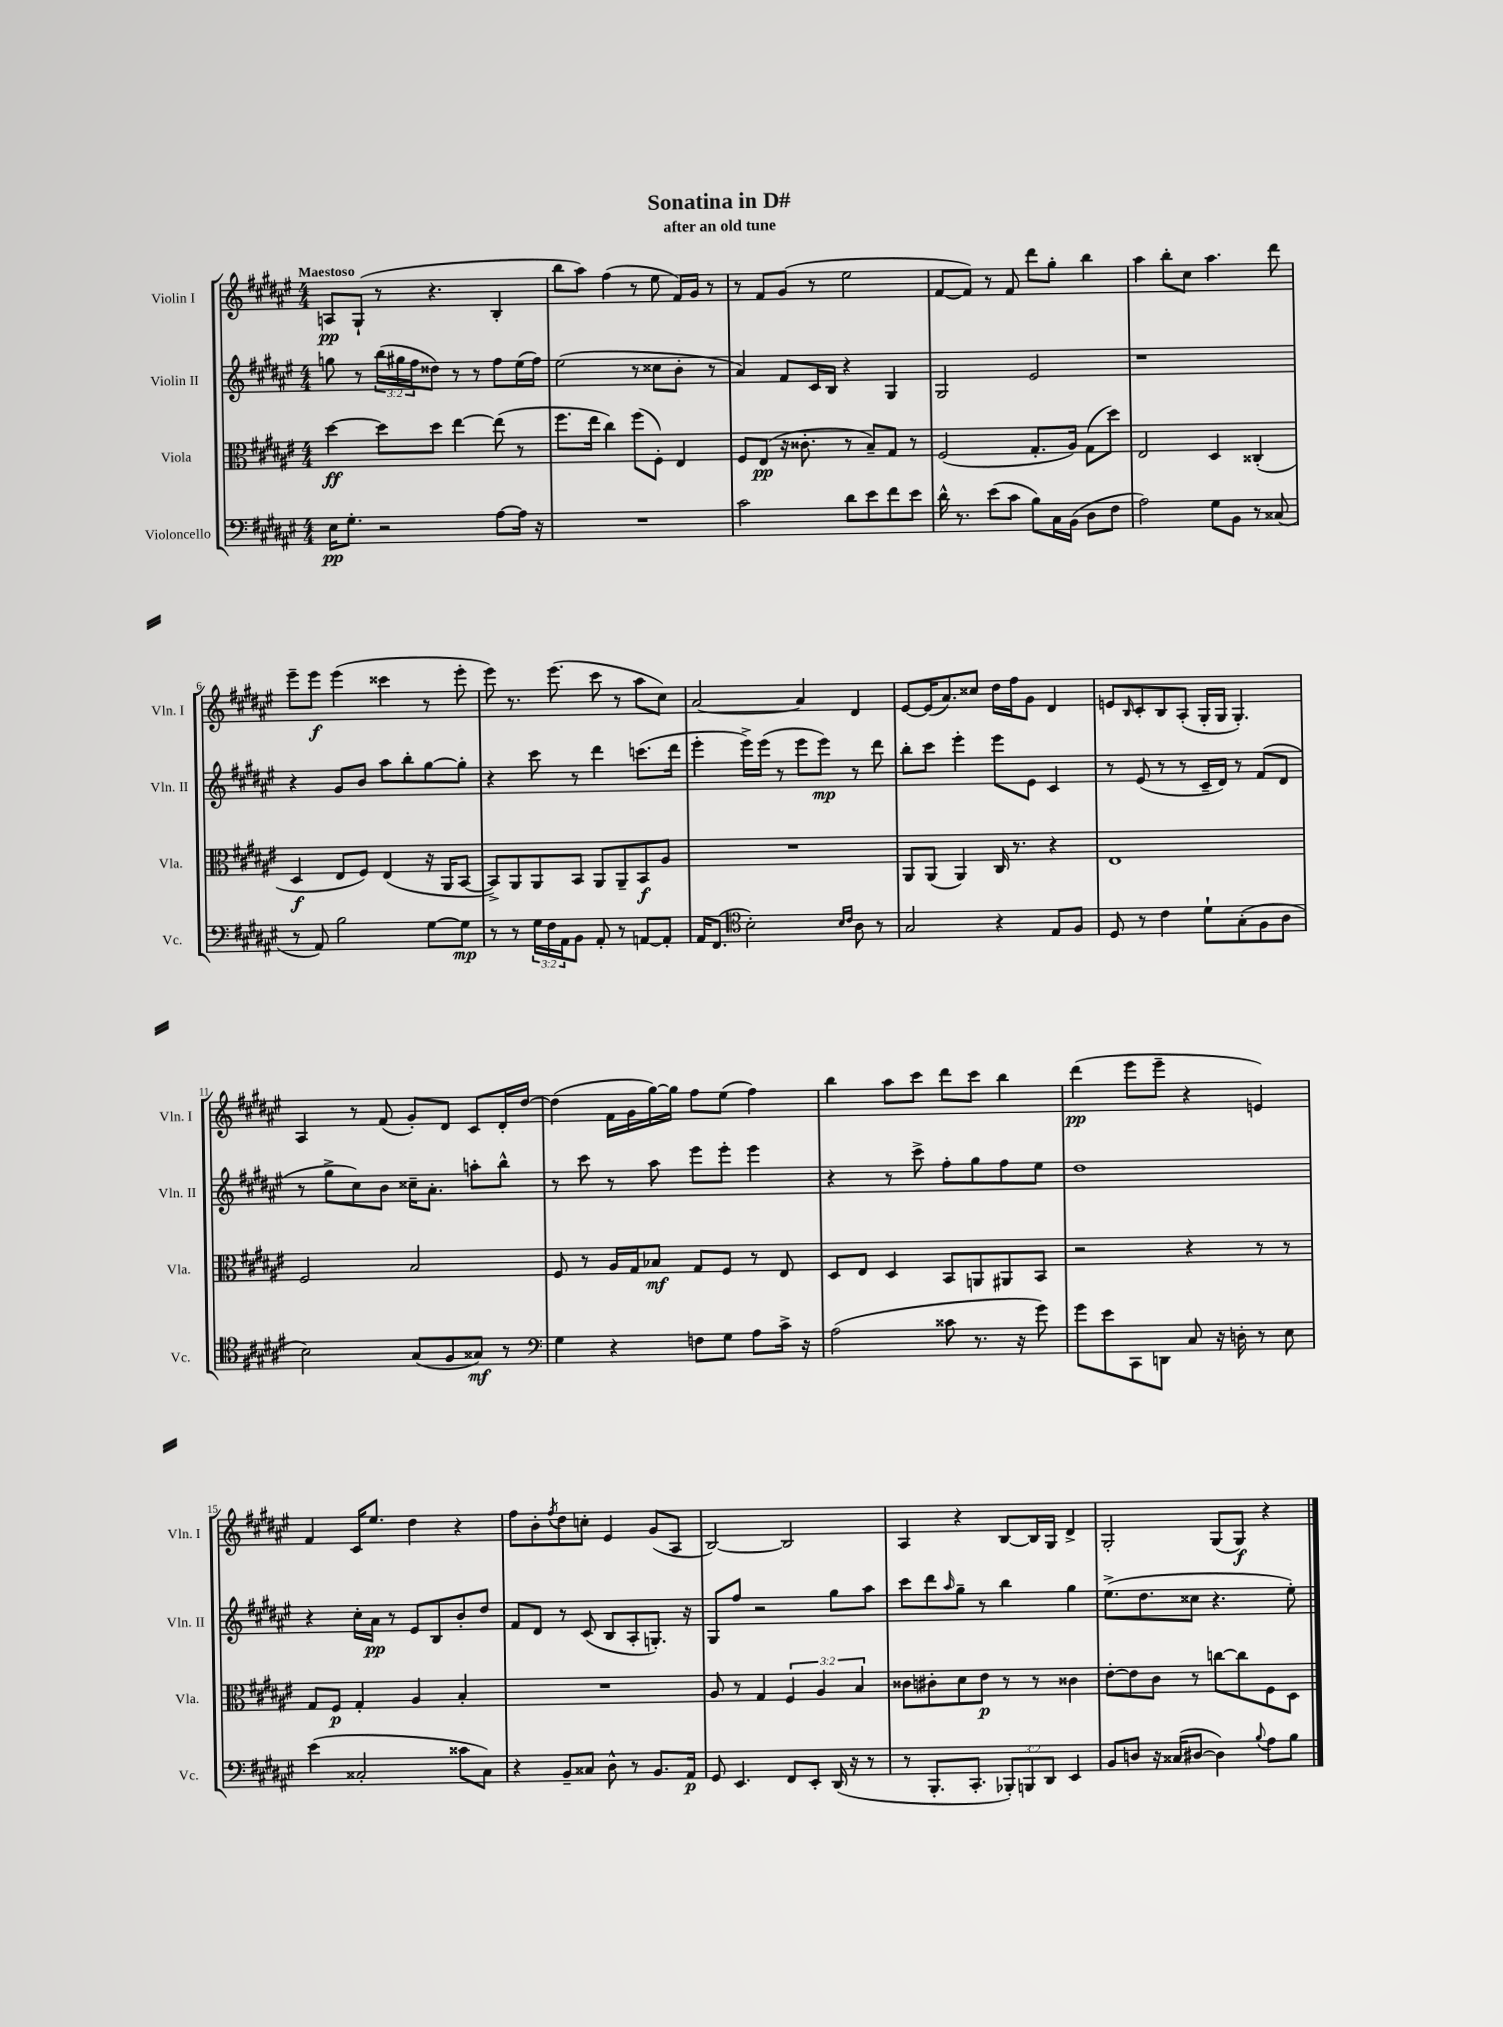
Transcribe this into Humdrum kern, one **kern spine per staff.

**kern	**kern	**kern	**kern
*staff4	*staff3	*staff2	*staff1
*clefF4	*clefC3	*clefG2	*clefG2
*k[f#c#g#d#a#e#]	*k[f#c#g#d#a#e#]	*k[f#c#g#d#a#e#]	*k[f#c#g#d#a#e#]
*M4/4	*M4/4	*M4/4	*M4/4
16E#\LK	[4dd#\	8gg\	8A/L
8.G#'\J	.	.	.
.	.	8r	(8G#`/J
2r	8dd#\]L	(24bb\LL	8r
.	.	24gg#\	.
.	.	24ff#\J	.
.	8dd#\J	8dd##\J)	4.r
.	[4ee#\	8r	.
.	.	8r	.
[8A#\L	(8ee#\]	8ff#\L	4B'/
16A#\]Jk	8r	(16ee#\L	.
16r	.	16ff#\JJ)	.
=	=	=	=
1r	8.ff#\L	(2ee#\	8bb\L
.	.	.	8aa#\J)
.	16ee#\Jk	.	.
.	4cc#\)	.	(4ff#\
.	(8ff#\L	8r	8r
.	8F#'\J)	8cc##\L	8ee#\
.	4E#/	8b'\J	16f#/LL)
.	.	.	16g#/JJ
.	.	8r	8r
=	=	=	=
2c#\	8F#/L	4a#/)	8r
.	(8E#/J	.	8f#/L
.	16r	8f#/L	(8g#/J
.	8.c##'\	.	.
.	.	16c#/L	8r
.	.	16B/JJ	.
8d#\L	8r	4r	2ee#\
8e#\	8B~/L)	.	.
8f#\	8G#/J	4G#/	.
8e#\J	8r	.	.
=	=	=	=
16d#^^\	(2F#/	2G#/	[8f#/L
8.r	.	.	.
.	.	.	8f#/]J)
(8e#\L	.	.	8r
8c#\J	.	.	8f#/
8B\L)	8.G#'/L	2e#/	8ddd#\L
16C#\L	.	.	8gg#'\J
(16BB\JJ	16A#/Jk)	.	.
8D#\L	(8G#\L	.	4bb\
8F#\J	8dd#\J)	.	.
=	=	=	=
2A#\)	2E#/	1r	4aa#\
.	.	.	8bb'\L
.	.	.	8cc#\J
8G#\L	4D#/	.	4.aa#\
8BB\J	.	.	.
8r	(4C##'/	.	.
(8C##/	.	.	8ddd#\
=	=	=	=
8r	4D#/	4r	8eee#~\L
8AA#/)	.	.	8eee#\J
2B\	8E#/L	8g#/L	(4eee#\
.	8F#/J)	8b/J	.
.	(4E#/	8aa#\L	4ccc##\
.	.	8bb'\	.
[8G#\L	16r	[8gg#\	8r
.	16AA#/LK	.	.
8G#\]J	[8BB/J	8gg#'\]J	8eee#'\
=	=	=	=
8r	8BB^/]L)	4r	8eee#\)
8r	8AA#/	.	8.r
24G#\LL	8AA#/	8ccc#\	.
24F#\	.	.	.
.	.	.	(8.eee#\
24AA#\J	.	.	.
8BB\J	8BB/J	8r	.
8AA#'/	8AA#/L	4ddd#\	8ccc#\
8r	8AA#~/	.	8r
[8AA/L	8BB/	(8.ccc\L	8aa#\L
8AA'/]J	8A#/J	.	8cc#\J)
.	.	16ddd#\Jk	.
=	=	=	=
16AA#/LK	1r	4eee#'\	[2a#/
(8.FF#/J	.	.	.
*clefC4	*	*	*
2B'\)	.	16eee#^\LL)	.
.	.	(16eee#\JJ	.
.	.	8r	.
.	.	8eee#\L	4a#/]
.	.	8eee#\J)	.
16qqB/LL	.	.	.
16qqc#/JJ	.	.	.
8A#\	.	8r	4d#/
8r	.	8ddd#\	.
=	=	=	=
2G#/	8AA#/L	8bb'\L	[8e#/L
.	(8AA#/J	8ccc#\J	(16e#/]K
.	.	.	8.a#/)
.	4AA#/)	4eee#'\	.
.	.	.	8cc##/J
4r	16C#/	8eee#\L	16dd#\LL
.	8.r	.	16ff#\J
.	.	8e#\J	8g#\J
8E#/L	4r	4c#/	4d#/
8F#/J	.	.	.
=	=	=	=
8D#/	1E#	8r	8e/L
.	.	.	16qqB/
8r	.	(8e#/	8c#'/
4c#\	.	8r	8B/
.	.	8r	(8A#'/J
8d#`\L	.	16c#~/LL	16G#'/LL
.	.	16d#/JJ)	16G#/JJ
(8G#'\	.	8r	4.G#'/)
8F#\	.	(8f#/L	.
8A#\J	.	8d#/J	.
=	=	=	=
2B\)	2F#/	8r	4A#/
.	.	8gg#^\L	.
.	.	8cc#\)	8r
.	.	8b\J	(8f#/
(8G#/L	2B/	16cc##~\LK	8g#'/L)
.	.	8.a#'\J	.
8F#/	.	.	8d#/J
8G##/J)	.	8aa'\L	8c#/L
8r	.	8bb^^\J	16d#'/L
.	.	.	[16dd#/JJ
=	=	=	=
*clefF4	*	*	*
4G#\	8F#/	8r	(4dd#\]
.	8r	8ccc#\	.
4r	16A#/LL	8r	16f#\LL
.	16G#/J	.	16g#\
.	8B-/J	8aa#\	[16gg#\)
.	.	.	16gg#\]JJ
8F\L	8G#/L	8eee#\L	8ff#\L
8G#\J	8F#/J	8eee#'\J	(8ee#\J
8A#\L	8r	4eee#\	4ff#\)
16c#^\Jk	8E#/	.	.
16r	.	.	.
=	=	=	=
(2A#\	8D#/L	4r	4bb\
.	8E#/J	.	.
.	4D#/	8r	8aa#\L
.	.	8ccc#^\	8ccc#\J
8c##\	8BB/L	8ff#'\L	8ddd#\L
8.r	8AA/	8gg#\	8ccc#\J
.	8AA#/	8ff#\	4bb\
16r	.	.	.
8g#\)	8BB/J	8ee#\J	.
=	=	=	=
8g#\L	2r	1dd#	(4ddd#\
8e#\	.	.	.
8CC#\	.	.	8eee#\L
8DD\J	.	.	8eee#~\J
8C#/	4r	.	4r
16r	.	.	.
16D'\	.	.	.
8r	8r	.	4e/)
8E#\	8r	.	.
=	=	=	=
(4e#\	8G#/L	4r	4f#/
.	8F#/J	.	.
2C##'/	4G#'/	16cc#'\LL	16c#/LK
.	.	16a#\JJ	8.ee#/J
.	.	8r	.
.	4A#/	8e#/L	4dd#\
.	.	8B/	.
8c##\L	4B'/	8b'/	4r
8C##\J)	.	8dd#/J	.
=	=	=	=
4r	1r	8f#/L	8ff#\L
.	.	8d#/J	8b'\
.	.	.	8qff#/
8BB~/L	.	8r	8dd#\
8C##/J	.	(8c#/	8cc'\J
8D#^^\	.	8B/L	4e#/
8r	.	8A#'/	.
8.BB/L	.	8.G'/J)	(8g#/L
.	.	.	8A#/J
16AA#/Jk	.	16r	.
=	=	=	=
8GG#/	8A#/	8G#/L	[2B/)
4.EE#/	8r	8ff#/J	.
.	4G#/	2r	.
8FF#/L	6F#/	.	2B/]
8EE#'/J	.	.	.
.	6A#/	.	.
(16DD#/	.	8gg#\L	.
16r	.	.	.
.	6B/	.	.
8r	.	8aa#\J	.
=	=	=	=
8r	8c##\L	8ccc#\L	4A#/
8.BBB'/L	8c#'\	8ddd#\	.
.	.	16qqaa#/	.
.	8d#\	8gg#~\J	4r
8.CC#'/J	.	.	.
.	8e#\J	8r	.
12BBB-'/L)	8r	4bb\	[8B/L
12BBB/	.	.	.
.	8r	.	16B/]L
12DD#/J	.	.	.
.	.	.	16G#/JJ
4EE#/	4c##\	4gg#\	4d#^/
=	=	=	=
8BB/L	[8e#'\L	(8.ee#^\L	2G#'/
8D/J	8e#\]	.	.
.	.	8.dd#\	.
16r	8c#\J	.	.
(16C##/LK	.	.	.
[8D#/J	8r	8cc##\J	.
4D#\])	[8cc\L	4.r	(8G#/L
.	8cc\]	.	8G#/J)
8qqB/	.	.	.
8A#\L	8F#\	.	4r
8B\J	8D#\J	8ee#'\)	.
==	==	==	==
*-	*-	*-	*-
